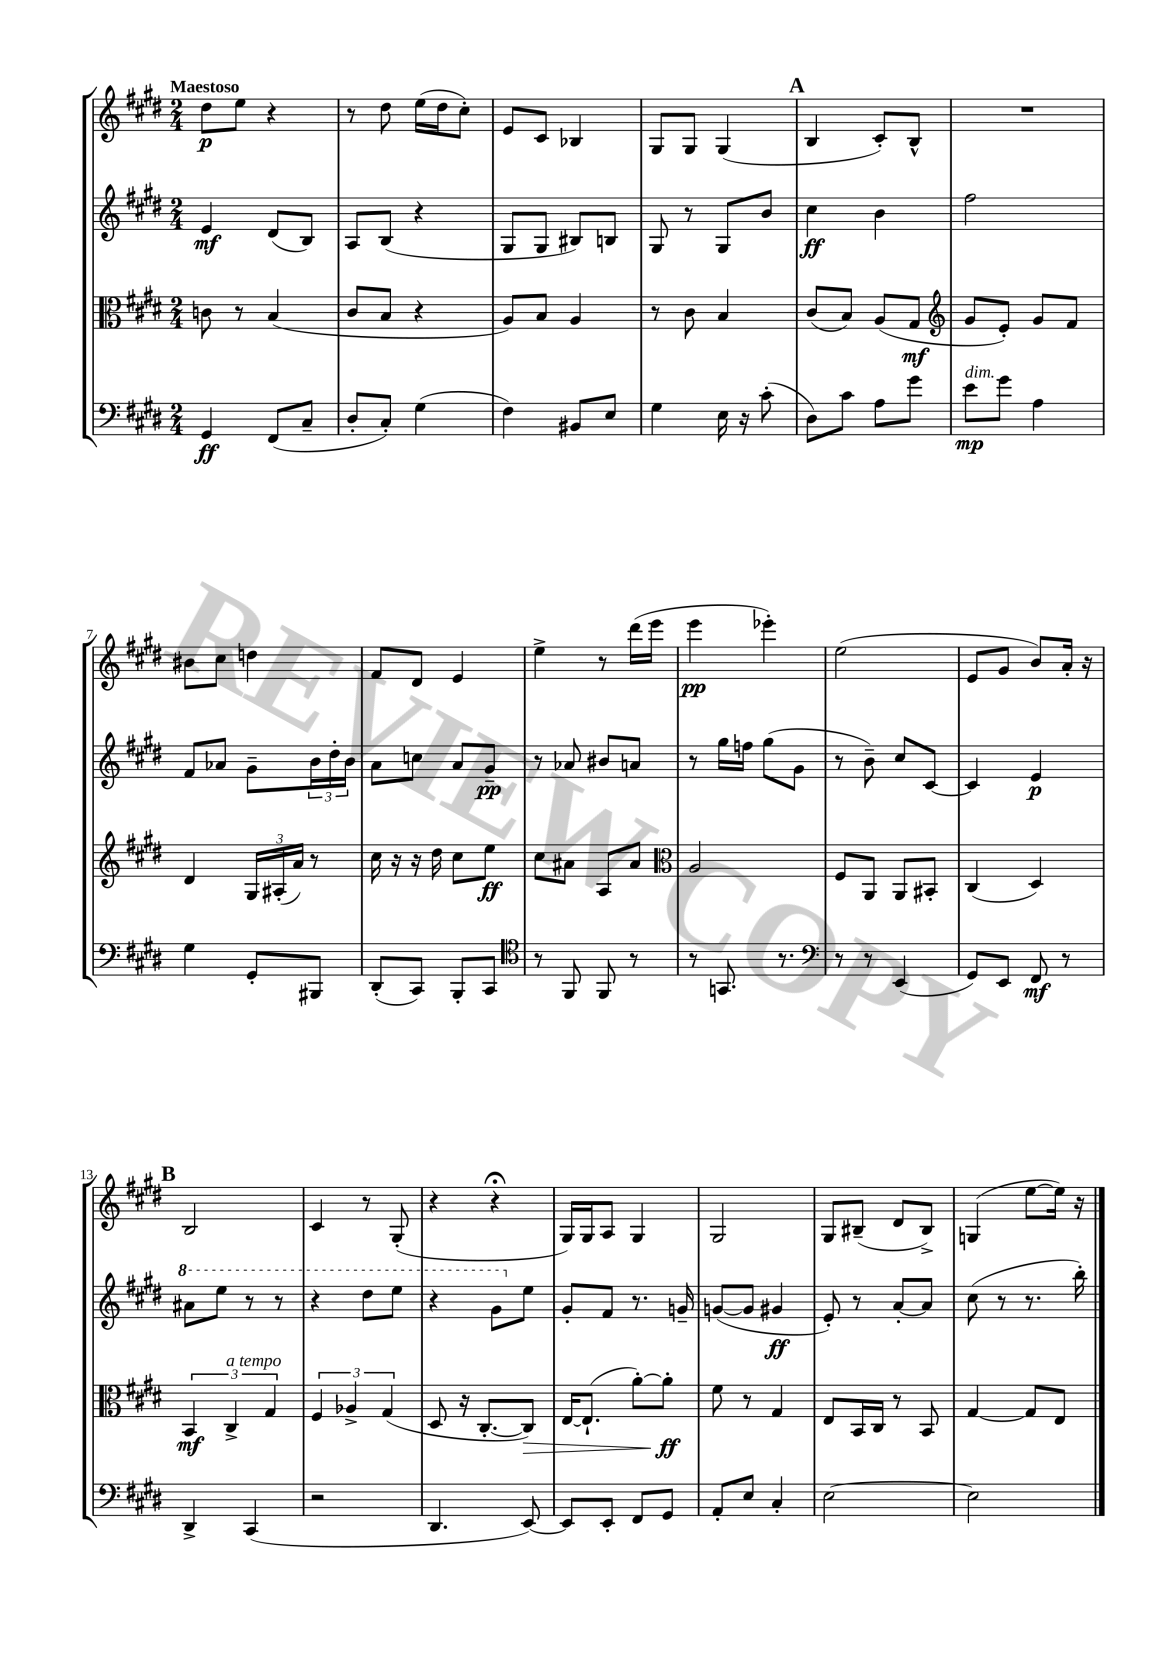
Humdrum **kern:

**kern	**dynam	**kern	**dynam	**kern	**dynam	**kern	**dynam
*part4	*part4	*part3	*part3	*part2	*part2	*part1	*part1
*staff4	*staff4	*staff3	*staff3	*staff2	*staff2	*staff1	*staff1
*clefF4	*	*clefC3	*	*clefG2	*	*clefG2	*
*k[f#c#g#d#]	*	*k[f#c#g#d#]	*	*k[f#c#g#d#]	*	*k[f#c#g#d#]	*
*M2/4	*	*M2/4	*	*M2/4	*	*M2/4	*
=1	=1	=1	=1	=1	=1	=1	=1
!	!	!	!	!	!	!LO:TX:a:B:t=Maestoso	!
4GG#/	ff	8cn\	.	4e/	mf	8dd#\L	p
.	.	8r	.	.	.	8ee\J	.
(8FF#/L	.	(4B/	.	(8d#/L	.	4r	.
8C#~/J	.	.	.	8B/J)	.	.	.
=2	=2	=2	=2	=2	=2	=2	=2
8D#'/L	.	8c#/L	.	8A/L	.	8r	.
8C#'/J)	.	8B/J	.	(8B/J	.	8dd#\	.
(4G#\	.	4r	.	4r	.	(16ee\LL	.
.	.	.	.	.	.	16dd#\J	.
.	.	.	.	.	.	8cc#'\J)	.
=3	=3	=3	=3	=3	=3	=3	=3
4F#\)	.	8A/L)	.	8G#/L	.	8e/L	.
.	.	8B/J	.	8G#/J	.	8c#/J	.
8BB#X/L	.	4A/	.	8B#X/L)	.	4B-X/	.
8E/J	.	.	.	8Bn/J	.	.	.
=4	=4	=4	=4	=4	=4	=4	=4
4G#\	.	8r	.	8G#/	.	8G#/L	.
.	.	8c#\	.	8r	.	8G#/J	.
16E\	.	4B/	.	8G#/L	.	(4G#/	.
16r	.	.	.	.	.	.	.
(8c#'\	.	.	.	8b/J	.	.	.
!!LO:REH:place=s1:t=A
=5	=5	=5	=5	=5	=5	=5	=5
8D#\L)	.	(8c#/L	.	4cc#\	ff	4B/	.
8c#\J	.	8B/J)	.	.	.	.	.
8A\L	.	(8A/L	.	4b\	.	8c#'/L)	.
8g#\J	.	8G#/J	mf	.	.	8B^^/J	.
=6	=6	=6	=6	=6	=6	=6	=6
*	*	*clefG2	*	*	*	*	*
!LO:TX:a:i:t=dim.	!	!	!	!	!	!	!
8e\L	mp	8g#/L	.	2ff#\	.	2r	.
8g#\J	.	8e'/J)	.	.	.	.	.
4A\	.	8g#/L	.	.	.	.	.
.	.	8f#/J	.	.	.	.	.
!!LO:LB:g=z
=7	=7	=7	=7	=7	=7	=7	=7
4G#\	.	4d#/	.	8f#/L	.	8b#X\L	.
.	.	.	.	8a-X/J	.	8cc#\J	.
8GG#'/L	.	24G#/LL	.	8g#~\L	.	4ddn\	.
.	.	(24A#X'/	.	.	.	.	.
.	.	24a/JJ)	.	.	.	.	.
8BBB#X/J	.	8r	.	24b\L	.	.	.
.	.	.	.	24dd#'\	.	.	.
.	.	.	.	24b\JJ	.	.	.
=8	=8	=8	=8	=8	=8	=8	=8
(8DD#'/L	.	16cc#\	.	8a\L	.	8f#/L	.
.	.	16r	.	.	.	.	.
8CC#/J)	.	16r	.	8ccn\J	.	8d#/J	.
.	.	16dd#\	.	.	.	.	.
8BBB'/L	.	8cc#\L	.	8a/L	.	4e/	.
8CC#/J	.	8ee\J	ff	8g#~/J	pp	.	.
=9	=9	=9	=9	=9	=9	=9	=9
*clefC4	*	*	*	*	*	*	*
8r	.	8cc#\L	.	8r	.	4ee^\	.
8FF#/	.	8a#X\J	.	8a-X/	.	.	.
8FF#/	.	8A/L	.	8b#X/L	.	8r	.
8r	.	8a#/J	.	8an/J	.	(16ddd#\LL	.
.	.	.	.	.	.	16eee\JJ	.
=10	=10	=10	=10	=10	=10	=10	=10
*	*	*clefC3	*	*	*	*	*
8r	.	2A/	.	8r	.	4eee\	pp
8.GGn/	.	.	.	16gg#\LL	.	.	.
.	.	.	.	16ffn\JJ	.	.	.
.	.	.	.	(8gg#\L	.	4eee-X'\)	.
8.r	.	.	.	.	.	.	.
.	.	.	.	8g#\J	.	.	.
=11	=11	=11	=11	=11	=11	=11	=11
*clefF4	*	*	*	*	*	*	*
8r	.	8F#/L	.	8r	.	(2ee\	.
8r	.	8AA/J	.	8b~\)	.	.	.
(4EE/	.	8AA/L	.	8cc#/L	.	.	.
.	.	8BB#X'/J	.	[8c#/J	.	.	.
=12	=12	=12	=12	=12	=12	=12	=12
8GG#/L)	.	(4C#/	.	4c#/]	.	8e/L	.
8EE/J	.	.	.	.	.	8g#/J	.
8FF#/	mf	4D#/)	.	4e/	p	8b/L)	.
8r	.	.	.	.	.	16a'/Jk	.
.	.	.	.	.	.	16r	.
!!LO:LB:g=z
!!LO:REH:place=s1:t=B
=13	=13	=13	=13	=13	=13	=13	=13
*	*	*	*	*8va	*	*	*
4DD#^/	.	6BB/	mf	8aa#X\L	.	2B/	.
.	.	.	.	8eee\J	.	.	.
!	!	!LO:TX:a:i:t=a tempo	!	!	!	!	!
.	.	6C#^/	.	.	.	.	.
(4CC#/	.	.	.	8r	.	.	.
.	.	6G#/	.	.	.	.	.
.	.	.	.	8r	.	.	.
=14	=14	=14	=14	=14	=14	=14	=14
2r	.	6F#/	.	4r	.	4c#/	.
.	.	6A-X^/	.	.	.	.	.
.	.	.	.	8ddd#\L	.	8r	.
.	.	(6G#/	.	.	.	.	.
.	.	.	.	8eee\J	.	(8G#'/	.
=15	=15	=15	=15	=15	=15	=15	=15
4.DD#/	.	8D#/	.	4r	.	4r	.
.	.	16r	.	.	.	.	.
.	.	[8.C#'/L	.	.	.	.	.
.	.	.	.	8gg#\L	.	4r;<	.
!	!	!	!LO:HP:b	!	!	!	!
*	*	*	*	*X8va	*	*	*
[8EE/)	.	8C#/J])	>	8ee\J	.	.	.
=16	=16	=16	=16	=16	=16	=16	=16
8EE/L]	.	[16E/KL	.	8g#'/L	.	16G#/LL)	.
.	.	(8.E`/J]	.	.	.	16G#/J	.
8EE'/J	.	.	.	8f#/J	.	8A/J	.
8FF#/L	.	[8a'\L)	.	8.r	.	4G#/	.
8GG#/J	.	8a'\J]	ff	.	.	.	.
.	.	.	.	16gn~/	.	.	.
.	.	.	]	.	.	.	.
=17	=17	=17	=17	=17	=17	=17	=17
8AA'/L	.	8f#\	.	([8gn/L	.	2G#/	.
8E/J	.	8r	.	8g/J]	.	.	.
4C#'/	.	4G#/	.	4g#X/	ff	.	.
=18	=18	=18	=18	=18	=18	=18	=18
[2E\	.	8E/L	.	8e'/)	.	8G#/L	.
.	.	16BB/L	.	8r	.	(8B#X~/J	.
.	.	16C#/JJ	.	.	.	.	.
.	.	8r	.	[8a'/L	.	8d#/L	.
.	.	8BB/	.	8a/J]	.	8B#^/J)	.
=19	=19	=19	=19	=19	=19	=19	=19
2E\]	.	[4G#/	.	(8cc#\	.	(4Gn/	.
.	.	.	.	8r	.	.	.
.	.	8G#/L]	.	8.r	.	[8ee\L	.
.	.	8E/J	.	.	.	16ee\Jk])	.
.	.	.	.	16bb'\)	.	16r	.
==	==	==	==	==	==	==	==
*-	*-	*-	*-	*-	*-	*-	*-
